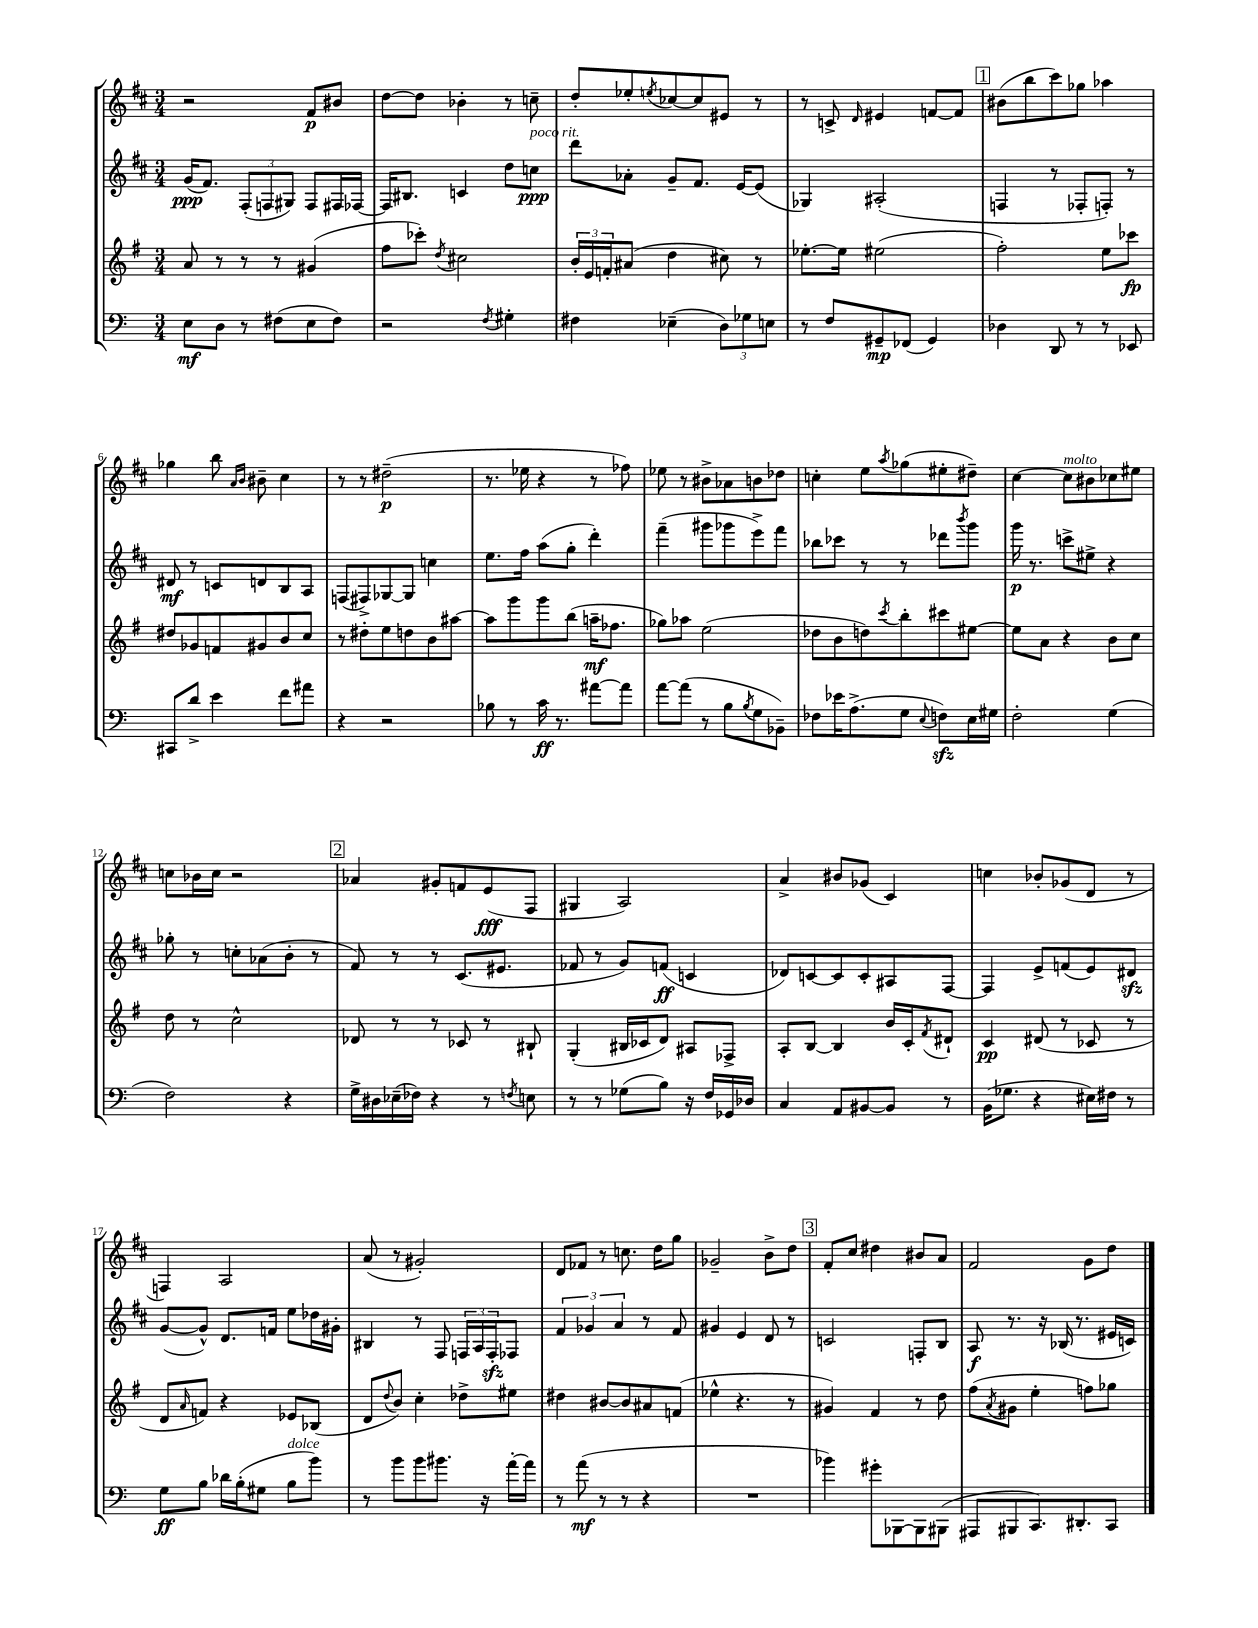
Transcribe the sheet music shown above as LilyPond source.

<<
\new StaffGroup <<
\new Staff = "s0" {
    \clef treble \key d \major \numericTimeSignature \time 3/4
    r2 fis'8\p bis'8 |
    d''8~ d''8 bes'4-. r8 c''8-- |
    d''8-. ees''8-. \acciaccatura { e''8 } ces''8~ ces''8 eis'8 r8 |
    r8 c'8-> \grace { d'16 } eis'4 f'8~ f'8 |
    \mark \markup { \box "1" } bis'8( b''8 cis'''8) ges''8 aes''4 |
    ges''4 b''8 \grace { a'16 b'16 } bis'8-- cis''4 |
    r8 r8 dis''2--\p( |
    r8. ees''16 r4 r8 fes''8) |
    ees''8 r8 bis'8-> aes'8 b'8 des''8 |
    c''4-. e''8 \acciaccatura { a''8 } ges''8( eis''8-. dis''8--) |
    cis''4~ cis''8^\markup { \italic "molto" } bis'8 ces''8 eis''8 |
    c''8 bes'16 c''16 r2 |
    \mark \markup { \box "2" } aes'4 gis'8-. f'8 e'8\fff( fis8 |
    gis4 a2) |
    a'4-> bis'8 ges'8( cis'4) |
    c''4 bes'8-. ges'8( d'8 r8 |
    f4) a2 |
    a'8( r8 gis'2-.) |
    d'8 fes'8 r8 c''8. d''16 g''8 |
    ges'2-- b'8-> d''8 |
    \mark \markup { \box "3" } fis'8-. cis''8 dis''4 bis'8 a'8 |
    fis'2 g'8 d''8 \bar "|." |
}
\new Staff = "s1" {
    \clef treble \key d \major \numericTimeSignature \time 3/4
    g'16\ppp( fis'8.) \tuplet 3/2 { fis8-.( f8 gis8) } f8 fis16 fes16~ |
    fes16 bis8. c'4 d''8 c''8\ppp^\markup { \italic "poco rit." } |
    d'''8 aes'8-. g'8-- fis'8. e'16~ e'8( |
    ges4) ais2-.( |
    \mark \markup { \box "1" } f4 r8 fes8-. f8-.) r8 |
    dis'8\mf r8 c'8 d'8 b8 a8 |
    f8( fis8->) ges8~ ges8 c''4 |
    e''8. fis''16 a''8( g''8-. d'''4-.) |
    fis'''4--( gis'''8 ges'''8 e'''8->) fis'''8 |
    bes''8 ces'''8 r8 r8 des'''8 \acciaccatura { b'''8 } g'''8 |
    g'''16\p r8. c'''8-> eis''8-> r4 |
    ges''8-. r8 c''8-. aes'8( b'8-. r8 |
    \mark \markup { \box "2" } fis'8) r8 r8 cis'8.( eis'8. |
    fes'8 r8 g'8) f'8\ff( c'4 |
    des'8) c'8~ c'8 c'8-. ais8 fis8~ |
    fis4 e'8-> f'8( e'8) dis'8\sfz |
    g'8~( g'8-^) d'8. f'16 e''8 des''16 gis'16-. |
    bis4 r8 fis8 \tuplet 3/2 { f16 a16 f16-.\sfz } fes8 |
    \tuplet 3/2 { fis'4 ges'4 a'4 } r8 fis'8 |
    gis'4 e'4 d'8 r8 |
    \mark \markup { \box "3" } c'2 f8-. b8 |
    a8\f r8. r16 bes16( r8. eis'16 c'16) \bar "|." |
}
\new Staff = "s2" {
    \clef treble \key g \major \numericTimeSignature \time 3/4
    a'8 r8 r8 r8 gis'4( |
    fis''8 ces'''8-.) \acciaccatura { d''8 } cis''2 |
    \tuplet 3/2 { b'16-. e'16 f'16-. } ais'8( d''4 cis''8) r8 |
    ees''8.~-. ees''16 eis''2( |
    \mark \markup { \box "1" } fis''2-.) e''8 ces'''8\fp |
    dis''8 ges'8 f'8 gis'8 b'8 c''8 |
    r8 dis''8-. e''8 d''8 b'8 ais''8~ |
    ais''8 g'''8 g'''8 b''8( a''16--\mf fes''8. |
    ges''8) aes''8 e''2( |
    des''8 b'8 d''8) \acciaccatura { c'''8 } b''8-. cis'''8 eis''8~ |
    eis''8 a'8 r4 b'8 c''8 |
    d''8 r8 c''2-^ |
    \mark \markup { \box "2" } des'8 r8 r8 ces'8 r8 bis8-! |
    g4-.( bis16 ces'16 d'8) ais8 fes8-> |
    a8-. b8~ b4 b'16 c'16-. \acciaccatura { fis'8 } dis'8-! |
    c'4\pp dis'8( r8 ces'8 r8 |
    d'8 \grace { a'16 } f'8) r4 ees'8 bes8( |
    d'8 \appoggiatura { d''8 } b'8) c''4-. des''8-> eis''8 |
    dis''4 bis'8~ bis'8 ais'8 f'8( |
    ees''4-^ r4. r8 |
    \mark \markup { \box "3" } gis'4) fis'4 r8 d''8 |
    fis''8( \acciaccatura { a'8 } gis'8 e''4-. f''8) ges''8 \bar "|." |
}
\new Staff = "s3" {
    \clef bass \key c \major \numericTimeSignature \time 3/4
    e8\mf d8 r8 fis8( e8 fis8) |
    r2 \acciaccatura { f8 } gis4-. |
    fis4 ees4--( \tuplet 3/2 { d8) ges8 e8 } |
    r8 f8 gis,8--\mp fes,8( gis,4) |
    \mark \markup { \box "1" } des4 d,8 r8 r8 ees,8 |
    cis,8 d'8-> e'4 f'8 ais'8 |
    r4 r2 |
    bes8 r8 c'16\ff r8. ais'8~ ais'8 |
    a'8~ a'8( r8 b8 \acciaccatura { b8 } g8 bes,8--) |
    fes8 ees'16 a8.->( g8 \appoggiatura { e8 } f8\sfz) e16 gis16 |
    f2-. g4( |
    f2) r4 |
    \mark \markup { \box "2" } g16-> dis16 ees16--( fes16) r4 r8 \acciaccatura { f8 } e8 |
    r8 r8 ges8( b8) r16 f16 ges,16 des16 |
    c4 a,8 bis,8~ bis,8 r8 |
    b,16( ges8. r4 eis16) fis16 r8 |
    g8\ff b8 des'16 b16-.( gis8 b8^\markup { \italic "dolce" } b'8) |
    r8 b'8 b'8 bis'8. r16 a'16~-. a'16 |
    r8 a'8\mf( r8 r8 r4 |
    R2. |
    \mark \markup { \box "3" } bes'4) gis'8-. bes,,8~ bes,,8 bis,,8( |
    ais,,8 bis,,8 c,8.) dis,8.-. c,8 \bar "|." |
}
>>
>>
